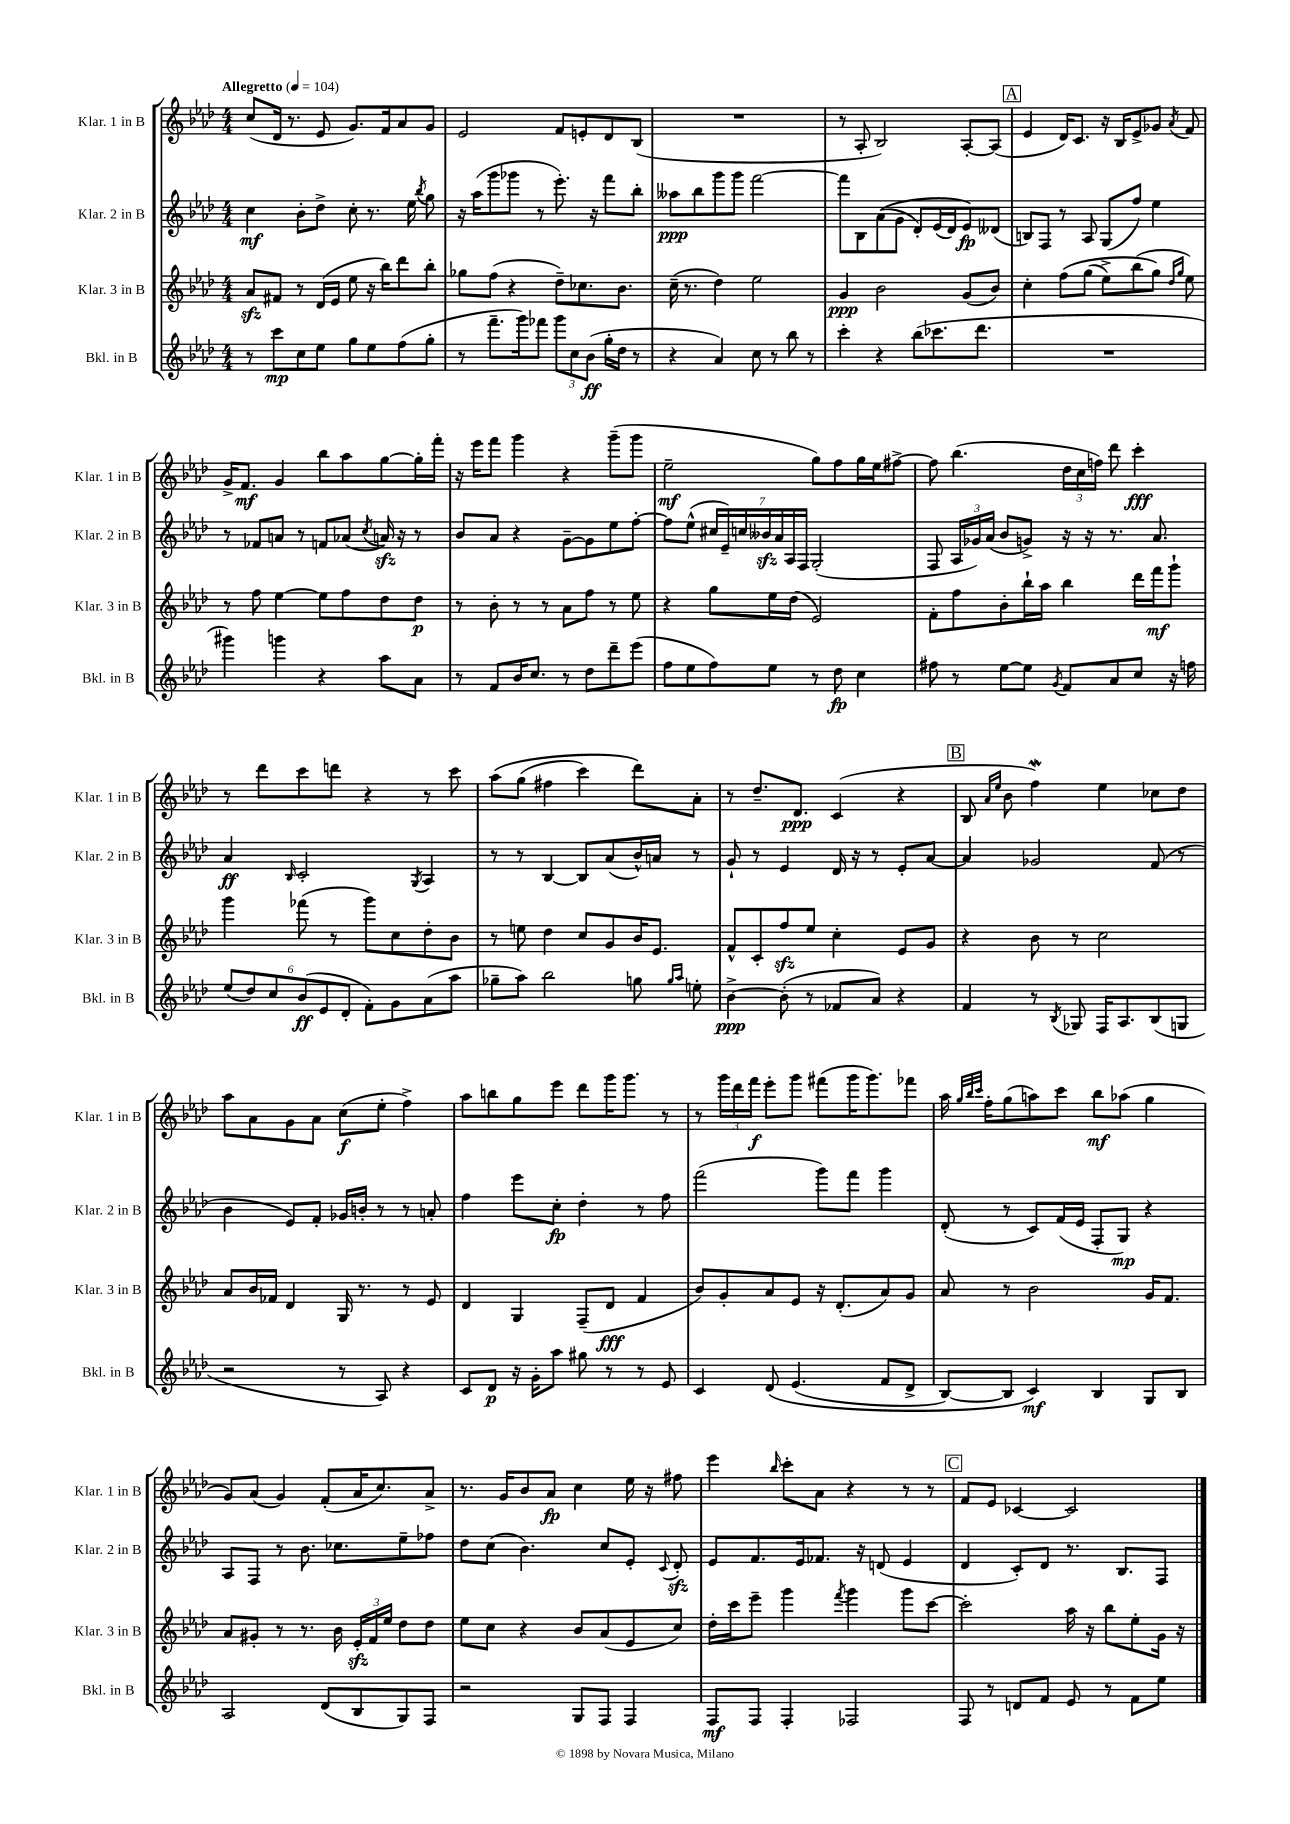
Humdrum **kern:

**kern	**kern	**kern	**kern
*staff4	*staff3	*staff2	*staff1
*clefG2	*clefG2	*clefG2	*clefG2
*k[b-e-a-d-]	*k[b-e-a-d-]	*k[b-e-a-d-]	*k[b-e-a-d-]
*M4/4	*M4/4	*M4/4	*M4/4
*MM104	*MM104	*MM104	*MM104
8r	8a-	4cc	(8cc
8ccc	8f#	.	16d-
.	.	.	8.r
8cc	8r	8b-'	.
8ee-	(16d-	8dd-^	8e-
.	16e-	.	.
8gg	8ee-	8cc'	8.g)
8ee-	16r	8.r	.
.	16bb-)	.	16f
(8ff	8ddd-	.	8a-
.	.	16ee-	.
.	.	8qbb-	.
8gg'	8bb-'	8gg	8g
=	=	=	=
8r	8gg-	16r	2e-
.	.	(16aa-	.
8.fff~	(8ff	8ggg	.
.	4r	8ggg-	.
16ggg)	.	.	.
8fff-	.	8r	.
12ggg	8dd-~)	8.eee-')	8f
12cc	.	.	.
.	8.cc-	.	8e'
(12b-	.	.	.
.	.	16r	.
16gg'	.	8fff	8d-
16dd-	8.b-	.	.
8r	.	8bb-'	(8B-
=	=	=	=
4r	(16cc~	8aa--	1r
.	8.r	.	.
.	.	8bb-	.
4a-)	4dd-)	8ggg	.
.	.	8ggg	.
8cc	2ee-	[2fff	.
8r	.	.	.
8bb-	.	.	.
8r	.	.	.
=	=	=	=
4ccc'	4g	8fff]	8r
.	.	8B-	8A-'
4r	2b-	&((8a-	2B-)
.	.	8g	.
(8bb-	.	8d-')	.
8.ccc-	.	(16e-	.
.	.	16d-)	.
.	(8g	8e-&)	[8A-'
8.ddd-	.	.	.
.	8b-)	(8d--	(8A-]
=	=	=	=
1r	4cc'	8B)	4e-
.	.	8F	.
.	&(8ff	8r	16d-)
.	.	.	8.c
.	(8gg	8A-	.
.	8ee-^)	(8G	16r
.	.	.	16B-
.	(8bb-	8ff)	8e-^
.	8gg&)	4ee-	8g-
.	16qqdd-	.	.
.	16qqgg	.	8qa-
.	8ee-)	.	8f
=	=	=	=
4ggg#)	8r	8r	16g^
.	.	.	8.f
.	8ff	8f-	.
4ggg	[4ee-	8a	4g
.	.	8r	.
4r	8ee-]	8f	8bb-
.	8ff	(8a-	8aa-
.	.	8qcc	.
8aa-	8dd-	16a)	[8gg
.	.	16r	.
8a-	8dd-	8r	16gg']
.	.	.	16fff'
=	=	=	=
8r	8r	8b-	16r
.	.	.	16eee-
8f	8b-'	8a-	8fff
16b-	8r	4r	4ggg
8.cc	.	.	.
.	8r	.	.
8r	8a-	[8g~	4r
8dd-	8ff	8g]	.
8ddd-~	8r	8ee-	(8ggg~
(8eee-	8ee-	[8ff'	8ggg
=	=	=	=
8ff	4r	8ff]	2ee-~
8ee-	.	(8ee-^^	.
8ff)	8gg	28cc#	.
.	.	28e-~)	.
.	.	28cc	.
.	.	28b--	.
8ee-	16ee-	.	.
.	.	28a-	.
.	.	28A-	.
.	(16dd-	.	.
.	.	28F	.
8r	2e-)	(2G'	8gg)
8dd-	.	.	8ff
4cc	.	.	16gg
.	.	.	16ee-
.	.	.	[8ff#^
=	=	=	=
8ff#	8f'	8F	8ff#]
8r	8ff	24A-	(4.bb-
.	.	24g-)	.
.	.	(24a-	.
[8ee-	8b-'	8b-	.
8ee-]	16bb-`	8g^)	.
.	16aa-	.	.
8qg	.	.	.
8f	4bb-	16r	24dd-
.	.	.	24cc
.	.	16r	.
.	.	.	24ff)
8a-	.	8.r	8ddd-
8cc	16ddd-	.	4ccc'
.	16fff	8.a-	.
16r	8ggg`	.	.
16ff	.	.	.
=	=	=	=
(12ee-	4ggg	4a-	8r
12dd-)	.	.	.
.	.	.	8ddd-
12cc	.	.	.
.	.	16qqB-	.
(12b-	(8fff-	2c'	8ccc
12e-	.	.	.
.	8r	.	8ddd
12d-'	.	.	.
8f')	8ggg)	.	4r
8g	8cc	.	.
.	.	8qG	.
(8a-	8dd-'	4A-	8r
8aa-	8b-	.	8ccc
=	=	=	=
8gg-~	8r	8r	&(8aa-
8aa-)	8ee	8r	(8gg
2bb-	4dd-	[4B-	4ff#
.	8cc	8B-]	4ccc)
.	8g	(8a-	.
8gg	16b-	16b-^^)	8ddd-&)
.	8.e-	16a	.
16qqgg	.	.	.
16qqaa-	.	.	.
8ee'	.	8r	8a-'
=	=	=	=
[4b-^	8f^^	8g`	8r
.	8c'	8r	8.dd-~
(8b-']	8ff	4e-	.
.	.	.	8.d-
8r	8ee-	.	.
8f-	4cc'	16d-	(4c
.	.	16r	.
8a-)	.	8r	.
4r	8e-	8e-'	4r
.	8g	[8a-	.
=	=	=	=
4f	4r	4a-]	8B-
.	.	.	16qqa-
.	.	.	16qqee-
.	.	.	8b-
8r	8b-	2g-	4ff)
8qB-	.	.	.
8G-	8r	.	.
16F	2cc	.	4ee-
8.A-	.	.	.
(8B-	.	(8f	8cc-
8G	.	8r	8dd-
=	=	=	=
2r	8a-	4b-	8aa-
.	16b-	.	8a-
.	16f-	.	.
.	4d-	8e-)	8g
.	.	8f'	8a-
8r	16G	16g-	(8cc
.	8.r	16b'	.
8A-)	.	8r	8ee-'
4r	8r	8r	4ff^)
.	8e-	8a'	.
=	=	=	=
8c	4d-	4ff	8aa-
8d-	.	.	8bb
16r	4G	8eee-	8gg
16g'	.	.	.
8aa-	.	8cc'	8eee-
8gg#	(8F~	4dd-'	8ddd-
8r	8d-	.	16ggg
.	.	.	8.ggg
8r	4f	8r	.
8e-	.	8ff	8r
=	=	=	=
4c	8b-)	(2fff	8r
.	8g'	.	24ggg
.	.	.	24ddd-
.	.	.	24fff
&(8d-	8a-	.	8eee-'
(4.e-	8e-	.	8ggg
.	16r	8ggg)	(8fff#
.	(8.d-'	.	.
.	.	8fff	16ggg
.	.	.	8.ggg)
8f	8a-)	4ggg	.
8d-^	8g	.	8fff-
=	=	=	=
[8B-)	8a-	(8d-'	16aa-
.	.	.	32qqgg
.	.	.	32qqbb-
.	.	.	32qqccc
.	.	.	16ff'
8B-]	8r	8r	(8gg
4c&)	2b-	8c)	8aa)
.	.	(16f	8ccc
.	.	16e-	.
4B-	.	8F'	8bb-
.	.	8G)	(8aa-
8G	16g	4r	4gg
.	8.f	.	.
8B-	.	.	.
=	=	=	=
2A-	8a-	8A-	8g)
.	8g#'	8F	(8a-
.	8r	8r	4g)
.	8.r	8.b-	.
(8d-	.	.	(8f'
.	16b-	8.cc-	.
8B-	24e-'	.	16a-
.	24f	.	.
.	.	.	8.cc)
.	24ee-	.	.
8G)	8dd-	8ee-~	.
8F	8dd-	8ff-	8a-^
=	=	=	=
2r	8ee-	8dd-	8.r
.	8cc	(8cc	.
.	.	.	16g
.	4r	4.b-)	8b-
.	.	.	8a-
8G	8b-	.	4cc
8F	(8a-	8cc	.
4F	8e-	8e-'	16ee-
.	.	.	16r
.	.	8qqc	.
.	8cc)	8d-'	8ff#
=	=	=	=
8F	16dd-'	8e-	4eee-
.	16ccc	.	.
8F	8eee-~	8.f	.
.	.	.	16qqbb-
4F'	4ggg	.	8ccc'
.	.	16e-	.
.	.	8.f-	8a-
.	8qfff	.	.
2F-	4ggg	.	4r
.	.	16r	.
.	.	(8d	.
.	8ggg	4e-	8r
.	[8ccc	.	8r
=	=	=	=
8F	2ccc']	4d-	8f
8r	.	.	8e-
8d	.	8c')	[4c-
8f	.	8d-	.
8e-	16aa-	8.r	2c-]
.	16r	.	.
8r	8bb-	.	.
.	.	8.B-	.
8f	8ee-'	.	.
8ee-	16g	8F	.
.	16r	.	.
==	==	==	==
*-	*-	*-	*-
